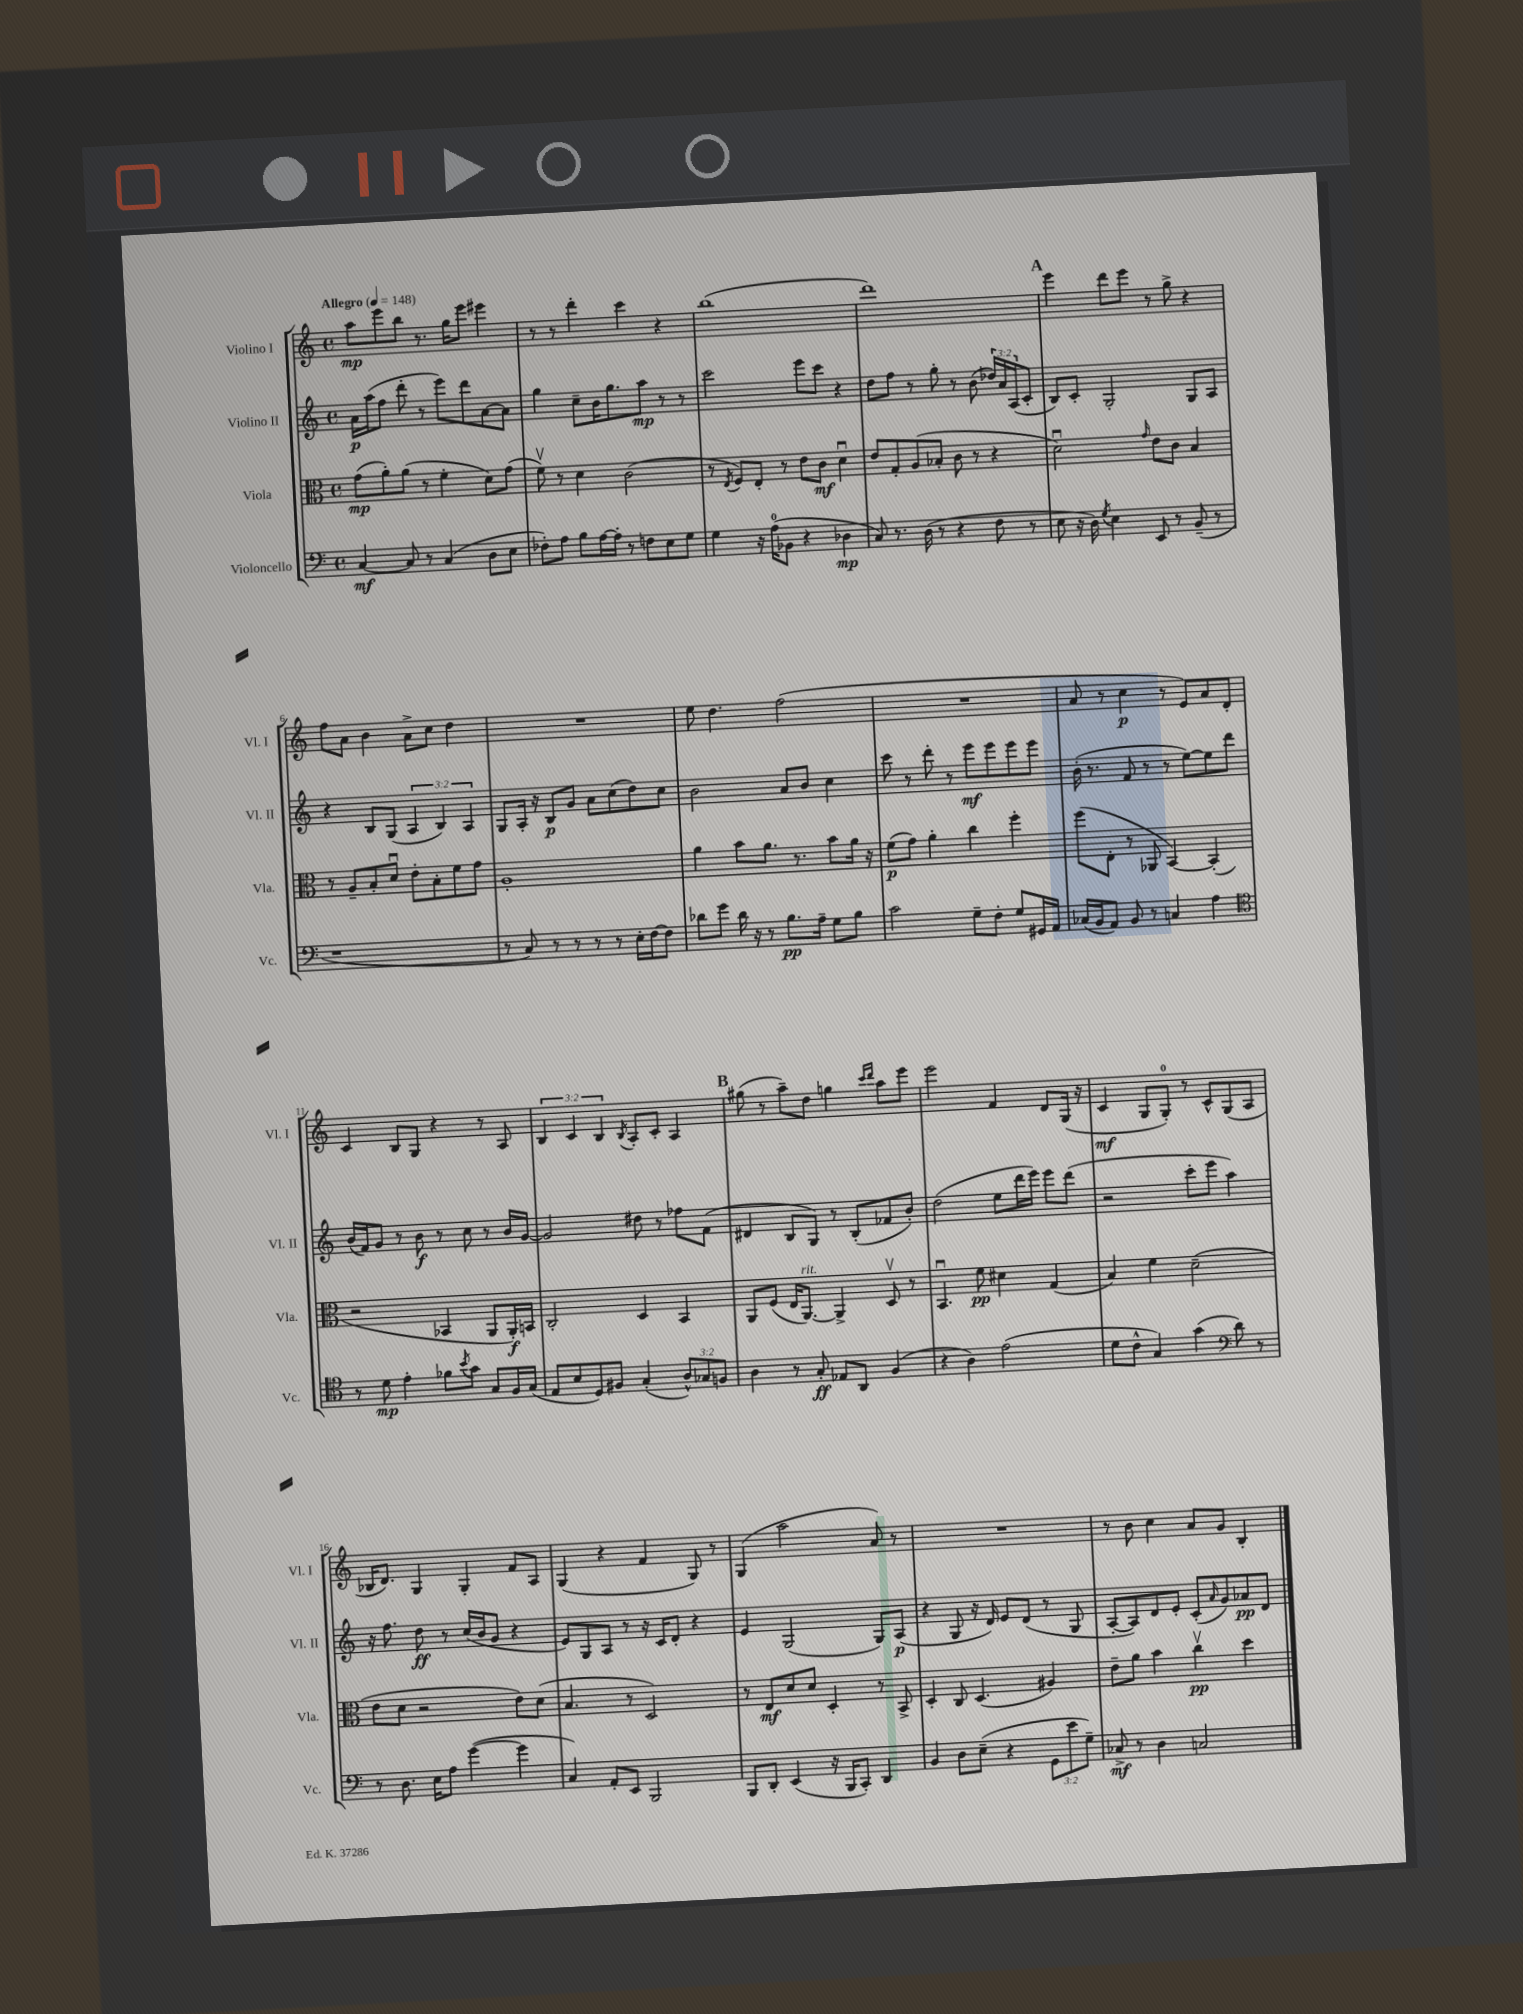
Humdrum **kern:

**kern	**kern	**kern	**kern
*staff4	*staff3	*staff2	*staff1
*clefF4	*clefC3	*clefG2	*clefG2
*k[]	*k[]	*k[]	*k[]
*M4/4	*M4/4	*M4/4	*M4/4
*met(c)	*met(c)	*met(c)	*met(c)
*MM148	*MM148	*MM148	*MM148
[4C/	(8g\L	16a\LL	8aa\L
.	.	(16aa\J	.
.	8a'\)	8ff\J	8eee\
8C/]	(8a\J	8ddd'\	8bb\J
8r	8r	8r	8.r
(4C/	4f'\	8eee\L)	.
.	.	.	16gg\LK
.	.	8ddd\	8eee\J
8D\L	8d\L)	[8a\	4eee#\
8E\J	(8g\J	8a\]J	.
=	=	=	=
8F-'\L)	8fv\)	4gg\	8r
8A\J	8r	.	8r
8B\L	4d\	8cc~\L	4ddd'\
[16A\L	.	16b\K	.
16A'\]JJ	.	8.gg\	.
8r	(2c\	.	4ccc\
8F\L	.	8aa\J	.
8E\	.	8r	4r
8G\J	.	8r	.
=	=	=	=
4G\	8r	2ccc\	(1bb
.	8qE/	.	.
.	8F/L)	.	.
16r	8E'/J	.	.
(16A\LK	.	.	.
8BB-\J	8r	.	.
4r	8e\L	8eee\L	.
.	8c\J	8ccc\J	.
4D-\	4du\	4r	.
=	=	=	=
8C/)	8e/L	8dd\L	1ddd)
8.r	8G'/	8ff\J	.
.	(8A/	8r	.
(16D\	.	.	.
8r	8B-'/J	8gg'\	.
4r	8c\	8r	.
.	8r	(8b\	.
8F\	4r	24dd-/LL)	.
.	.	24a/	.
.	.	(24A/J	.
8r	.	8c'/J	.
=	=	=	=
8E\	2du\)	8B/L)	4eee\
16r	.	8c'/J	.
16D\)	.	.	.
8qG/	.	.	.
4E\	.	2G'/	8ddd\L
.	.	.	8eee\J
.	16qqg/	.	.
8EE/	8e\L	.	8r
8r	8c\J	.	8gg^\
(8BB~/	4B/	8G/L	4r
8r	.	8A/J	.
=	=	=	=
1r	8r	4r	8ff\L
.	8A~/L	.	8a\J
.	8B'/	8B/L	4b\
.	8du/J	(8G/J	.
.	8e'\L	6A/	8a^\L
.	8B'\	.	8cc\J
.	.	6B/)	.
.	8f\	.	4dd\
.	.	6A/	.
.	8g\J	.	.
=	=	=	=
8r	1A'	8G/L	1r
8C/)	.	16A'/Jk	.
.	.	16r	.
8r	.	8B/L	.
8r	.	8g/J	.
8r	.	8a\L	.
8r	.	(8cc\	.
16E'\LL	.	8dd\)	.
[16F\J	.	.	.
8F\]J	.	8cc\J	.
=	=	=	=
8d-\L	4a\	2b\	8ee\
8g\J	.	.	4.dd\
16d-\	8b\L	.	.
16r	.	.	.
8r	8.a\J	.	.
8.B\L	.	8a/L	(2ff\
.	8.r	.	.
.	.	8b/J	.
16A~\Jk	.	.	.
8G\L	8b\L	4cc\	.
8B\J	16a\Jk	.	.
.	16r	.	.
=	=	=	=
2c\	(8f\L	8ccc\	1r
.	8g\J)	8r	.
.	4a'\	8ddd'\	.
.	.	8r	.
8G~\L	4cc\	8eee\L	.
8F'\J	.	8eee\	.
8G/L	4ff'\	8eee\	.
16GG#/L	.	8eee\J	.
16AA/JJ	.	.	.
=	=	=	=
(16C-/LL	(8ff\L	(16b'\	8a/
16BB/J	.	8.r	.
8AA/J)	8E'\J	.	8r
8BB/	8r	8f/	4cc\
8r	8AA-/	8r	.
4C/	[4BB/)	8r	8r
.	.	[8ee\L)	8e/L)
4A\	(4BB'/]	8ee\]	8a/
.	.	8ddd\J	8d'/J
=	=	=	=
*clefC4	*	*	*
8r	2r	(16b/LL	4c/
.	.	16f/J)	.
8d\	.	8g/J	.
4e'\	.	8r	8B/L
.	.	8b\	8G/J
8f-\L	4BB-/	8r	4r
8qb/	.	.	.
8g\J	.	8cc\	.
8G/L	8AA/L	8r	8r
16F/L	16AA'/L)	16b/LL	8A/
(16G/JJ	16BB/JJ	[16g/JJ	.
=	=	=	=
8E/L	2C'/	2g/]	6B/
8B/	.	.	.
.	.	.	6c/
8D/)	.	.	.
.	.	.	6B/
8F#/J	.	.	.
.	.	.	8qB/
(4G'/	4D/	8dd#\	8A'/L
.	.	8r	8c'/J
12A^^/L)	4BB/	8ff-\L	4A/
12G-/	.	.	.
.	.	(8f\J	.
12F/J	.	.	.
=	=	=	=
4A\	8AA/L	4d#/	(8gg#\
.	(8F/J	.	8r
8r	16E/LK	8B/L	8aa~\L)
.	[8.AA/J)	.	.
8G'/	.	8G/J)	8dd\J
8E-/L	4AA^/]	8r	4gg\
8AA/J	.	(8B'/L	.
.	.	.	16qqccc/LL
.	.	.	16qqddd/JJ
(4F/	8Dv/	8f-/	8aa\L
.	8r	8b'/J)	8eee\J
=	=	=	=
4r	4.BBu/	(2dd\	2eee\
4A\)	.	.	.
.	8f\	.	.
(2e\	4d#\	8ee\L	4f/
.	.	16ddd\L	.
.	.	16eee\JJ)	.
.	(4G/	8eee\L	8d/L
.	.	(8ddd\J	(16G/Jk
.	.	.	16r
=	=	=	=
8d\L	4B/)	2r	4c/
8c^^\J	.	.	.
4G/)	4f\	.	8G/L
.	.	.	8G'/J)
(4g\	(2d~\	8ccc'\L	8r
.	.	8eee\J	8c^^/L
*clefF4	*	*	*
8d\)	.	4aa\)	(8G/
8r	.	.	8A/J
=	=	=	=
8r	8e\L	16r	16B-/LK
.	.	8.ff\	8.d/J)
8.D\	8d\J	.	.
.	2r	8dd\	4G/
16E\LK	.	.	.
8A\J	.	8r	.
([4g\	.	(16cc/LL	4G'/
.	.	16b/J	.
.	.	8g/J	.
4g\]	8e\L)	4r	8f/L
.	(8d\J	.	8A/J
=	=	=	=
4C/)	4.B/	8e/L)	(4G/
.	.	8G/	.
8AA'/L	.	8A/J	4r
8EE/J	8r	8r	.
2BBB/	2D/)	16r	4f/
.	.	16c/LK	.
.	.	8d'/J	.
.	.	4r	8G/)
.	.	.	8r
=	=	=	=
8BBB/L	8r	4e/	(4G/
8DD'/J	8E/L	.	.
(4EE/	8d/	(2G/	2aa\
.	8d/J	.	.
16r	4D'/	.	.
16BBB/LK	.	.	.
8CC'/J)	.	.	.
4DD/	8r	8G/L)	8a/)
.	8BB^/	(8A/J	8r
=	=	=	=
4BB/	4D'/	4r	1r
8D\L	8C/	8G/	.
(8E~\J	(4.D/	16r	.
.	.	16d/)	.
4r	.	8e/L	.
.	.	(8d/J	.
12GG\L	4A#/)	8r	.
12e\	.	.	.
.	.	8G/	.
12G~\J)	.	.	.
=	=	=	=
8C-^/	8e~\L	[8A'/L	8r
8r	8a\J	8A/])	8b\
4D\	4b\	8d/	4cc\
.	.	8e'/J	.
2C/	4ccv\	(8c'/L	8a/L
.	.	16qqa/	.
.	.	8g/)	8g/J
.	4dd\	8a-/	4B'/
.	.	8d/J	.
==	==	==	==
*-	*-	*-	*-
